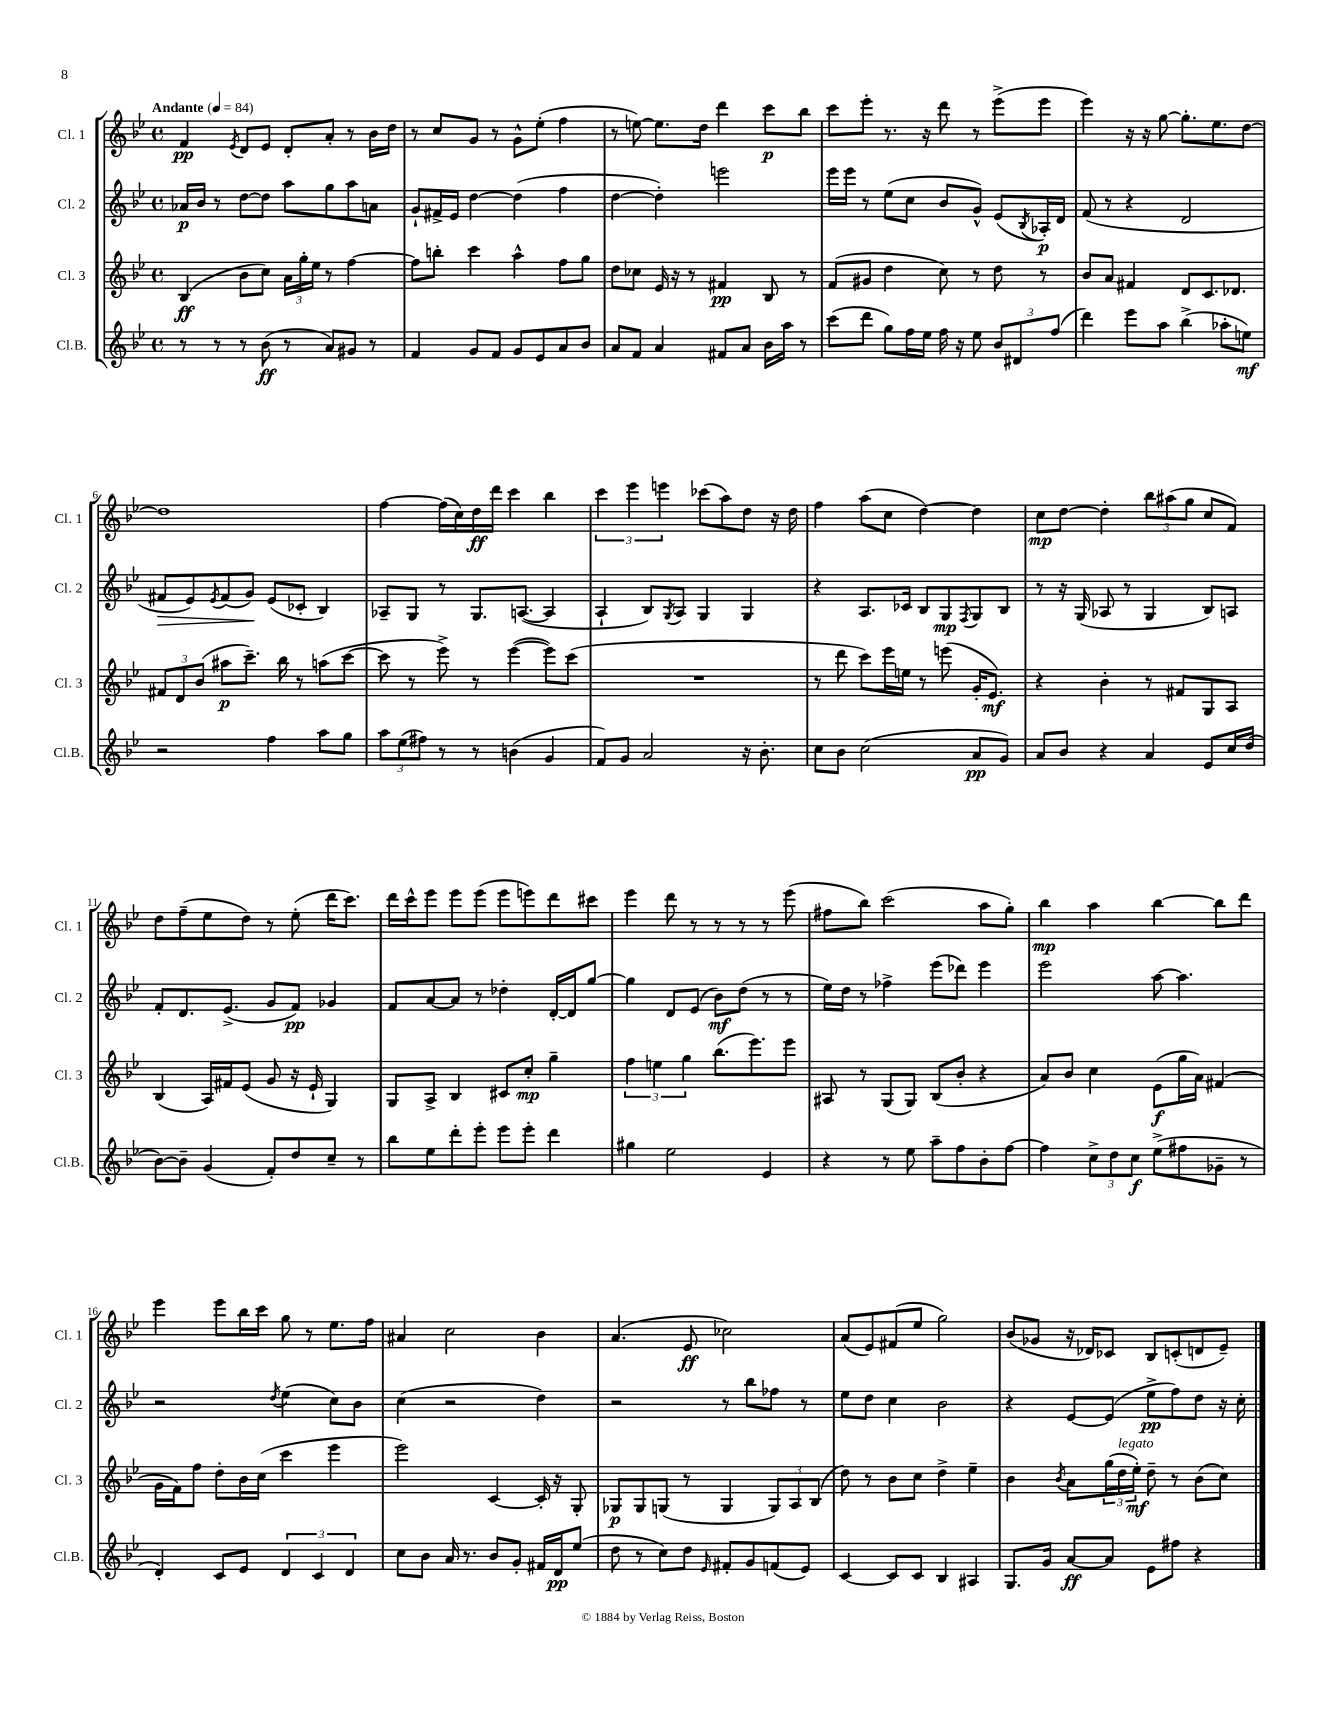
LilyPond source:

<<
\new StaffGroup <<
\new Staff = "s0" \with { instrumentName = "Cl. 1" shortInstrumentName = "Cl. 1" } {
    \clef treble \key bes \major \defaultTimeSignature \time 4/4 \tempo "Andante" 4 = 84
    f'4\pp \acciaccatura { ees'8 } d'8 ees'8 d'8-. a'8-. r8 bes'16 d''16 |
    r8 c''8 g'8 r8 g'8-^ ees''8-.( f''4 |
    r8 e''8~) e''8. d''16 d'''4 c'''8\p bes''8 |
    c'''8 ees'''8-. r8. r16 d'''8 r8 ees'''8->( ees'''8 |
    ees'''4) r16 r16 g''8~ g''8.-. ees''8. d''8~ |
    d''1 |
    f''4~ f''16( c''16) d''16\ff d'''16 c'''4 bes''4 |
    \tuplet 3/2 { c'''4 ees'''4 e'''4 } ces'''8( a''8) d''8 r16 d''16 |
    f''4 a''8( c''8 d''4~) d''4 |
    c''8\mp d''8~ d''4-. \tuplet 3/2 { bes''8 ais''8( g''8 } c''8 f'8) |
    d''8 f''8--( ees''8 d''8) r8 ees''8-.( d'''16 c'''8.) |
    d'''16 c'''16-^ ees'''8 ees'''8 ees'''8( ees'''8 e'''8) d'''8 cis'''8 |
    ees'''4 d'''8 r8 r8 r8 r8 ees'''8( |
    fis''8 bes''8) c'''2( a''8 g''8-.) |
    bes''4\mp a''4 bes''4~ bes''8 d'''8 |
    ees'''4 ees'''8 bes''16 c'''16 g''8 r8 ees''8. f''16 |
    ais'4 c''2 bes'4 |
    a'4.( ees'8\ff ces''2) |
    a'8( ees'8) fis'8( ees''8 g''2) |
    bes'8( ges'8 r16 des'16) ces'8 bes8 c'8-.( d'8 ees'8--) \bar "|." |
}
\new Staff = "s1" \with { instrumentName = "Cl. 2" shortInstrumentName = "Cl. 2" } {
    \clef treble \key bes \major \defaultTimeSignature \time 4/4
    aes'16\p bes'16 r8 d''8~ d''8 a''8 g''8 a''8 a'8 |
    g'8-! fis'16-> ees'16 d''4~ d''4( f''4 |
    d''4~ d''4-.) e'''2 |
    ees'''16 ees'''16 r8 ees''8( c''8 bes'8 g'8-^) ees'8( \acciaccatura { bes8 } aes16-.\p) d'16 |
    f'8( r8 r4 d'2 |
    fis'8\> ees'8) \acciaccatura { ees'8 } fis'8( g'8\!) ees'8( ces'8-. bes4) |
    aes8-- g8 r8 g8. a8.~( a4 |
    a4-! bes8) \acciaccatura { g8 } a8 g4 g4 |
    r4 a8. ces'16 bes8 g8\mp \acciaccatura { f8 } g8 bes8 |
    r8 r16 g16( aes8 r8 g4 bes8) a8 |
    f'8-. d'8. ees'8.->( g'8 f'8\pp) ges'4 |
    f'8 a'8~ a'8 r8 des''4-. d'16~-. d'16 g''8~ |
    g''4 d'8 ees'8( bes'8\mf) d''8( r8 r8 |
    ees''16) d''16 r8 fes''4-> ees'''8( des'''8) ees'''4 |
    ees'''2 a''8~ a''4. |
    r2 \acciaccatura { d''8 } ees''4( c''8) bes'8 |
    c''4( r2 d''4) |
    r2 r8 bes''8 fes''8 r8 |
    ees''8 d''8 c''4 bes'2 |
    r4 ees'8~ ees'8( ees''8->\pp f''8) d''8 r16 c''16-. \bar "|." |
}
\new Staff = "s2" \with { instrumentName = "Cl. 3" shortInstrumentName = "Cl. 3" } {
    \clef treble \key bes \major \defaultTimeSignature \time 4/4
    bes4\ff( bes'8 c''8) \tuplet 3/2 { a'16 g''16-. ees''16 } r8 f''4~ |
    f''8 b''8-. c'''4 a''4-^ f''8 g''8 |
    d''8 ces''8 ees'16 r16 r8 fis'4\pp bes8 r8 |
    f'8( gis'8 d''4 c''8) r8 d''8 r8 |
    bes'8 a'8 fis'4 d'8 c'8. des'8. |
    \tuplet 3/2 { fis'8 d'8 bes'8( } ais''8\p c'''8.--) bes''16 r8 a''8( c'''8~ |
    c'''8 r8 ees'''8->) r8 ees'''4~( ees'''8) c'''8( |
    R1 |
    r8 d'''8 c'''8) ees'''16 e''16 r8 e'''8( g'16-. ees'8.\mf) |
    r4 bes'4-. r8 fis'8 g8 a8 |
    bes4( a16) fis'16 ees'8( g'8 r16 ees'16-! g4) |
    g8 a8-> bes4 cis'8 c''8-.\mp g''4-- |
    \tuplet 3/2 { f''4 e''4 g''4 } bes''8.( ees'''8.) ees'''8 |
    ais8 r8 g8( g8) bes8( bes'8-. r4 |
    a'8) bes'8 c''4 ees'8\f( g''16 a'16) fis'4( |
    g'16 f'16) f''8 d''8-. bes'16 c''16( c'''4 ees'''4 |
    ees'''2) c'4~ c'16-. r16 g8-. |
    ges8\p ges8 g8( r8 g4 \tuplet 3/2 { g8) a8 bes8( } |
    d''8) r8 bes'8 c''8 d''4-> ees''4-- |
    bes'4 \acciaccatura { bes'8 } a'8 \tuplet 3/2 { g''16( d''16^\markup { \italic "legato" } ees''16-.\mf) } d''8-- r8 bes'8( c''8) \bar "|." |
}
\new Staff = "s3" \with { instrumentName = "Cl.B." shortInstrumentName = "Cl.B." } {
    \clef treble \key bes \major \defaultTimeSignature \time 4/4
    r8 r8 r8 bes'8\ff( r8 a'8) gis'8 r8 |
    f'4 g'8 f'8 g'8 ees'8 a'8 bes'8 |
    a'8 f'8 a'4 fis'8 a'8 bes'16 a''16 r8 |
    c'''8( d'''8 g''8) f''16 ees''16 f''16 r16 ees''8 \tuplet 3/2 { bes'8 dis'8 f''8( } |
    d'''4) ees'''8 a''8 bes''4->( aes''8-. e''8\mf) |
    r2 f''4 a''8 g''8 |
    \tuplet 3/2 { a''8 ees''8( fis''8) } r8 r8 b'4( g'4 |
    f'8) g'8 a'2 r16 bes'8.-. |
    c''8 bes'8 c''2( a'8\pp g'8) |
    a'8 bes'8 r4 a'4 ees'8 c''16 d''16( |
    bes'8~) bes'8-- g'4( f'8-.) d''8 c''8-- r8 |
    bes''8 ees''8 d'''8-. ees'''8-. ees'''8 ees'''8-. d'''4 |
    gis''4 ees''2 ees'4 |
    r4 r8 ees''8 a''8-- f''8 bes'8-. f''8~ |
    f''4 \tuplet 3/2 { c''8-> d''8 c''8\f } ees''8->( fis''8 ges'8-- r8 |
    d'4-.) c'8 ees'8 \tuplet 3/2 { d'4 c'4 d'4 } |
    c''8 bes'8 a'16 r8. bes'8 g'8-. fis'16 d'16\pp ees''8( |
    d''8 r8 c''8) d''8 \grace { ees'16 } fis'8-. g'8 f'8( ees'8) |
    c'4~ c'8 c'8 bes4 ais4 |
    g8. g'16 a'8~\ff a'8 ees'8 fis''8 r4 \bar "|." |
}
>>
>>
